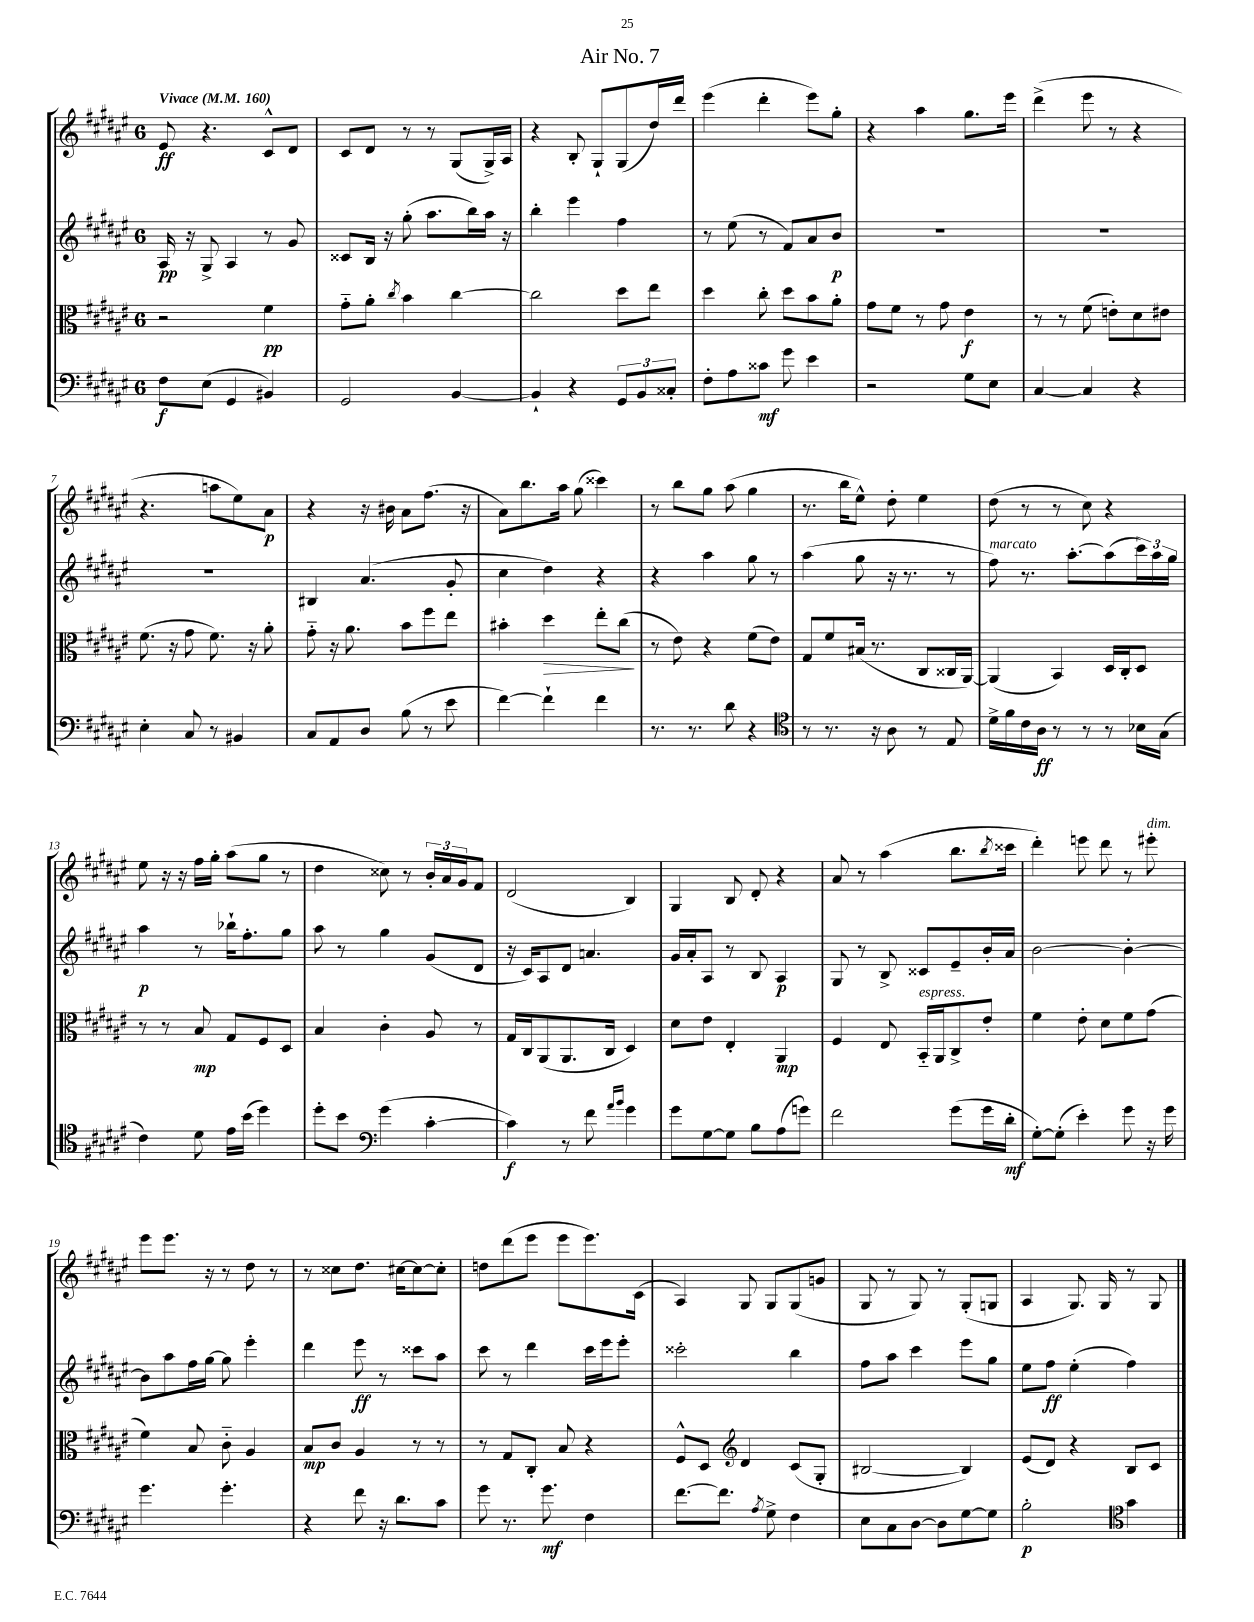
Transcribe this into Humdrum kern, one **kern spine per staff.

**kern	**dynam	**kern	**dynam	**kern	**dynam	**kern	**dynam
*part4	*part4	*part3	*part3	*part2	*part2	*part1	*part1
*staff4	*staff4	*staff3	*staff3	*staff2	*staff2	*staff1	*staff1
*clefF4	*	*clefC3	*	*clefG2	*	*clefG2	*
*k[f#c#g#d#a#e#]	*	*k[f#c#g#d#a#e#]	*	*k[f#c#g#d#a#e#]	*	*k[f#c#g#d#a#e#]	*
*M6/8	*	*M6/8	*	*M6/8	*	*M6/8	*
*MM160	*	*MM160	*	*MM160	*	*MM160	*
=1	=1	=1	=1	=1	=1	=1	=1
!	!	!	!	!	!	!LO:TX:a:B:t=Vivace	!
8F#\L	f	2r	.	16A#/	pp	8e#/	ff
.	.	.	.	16r	.	.	.
(8E#\J	.	.	.	8G#^/	.	4.r	.
4GG#/	.	.	.	4A#/	.	.	.
4BB#X/)	.	4f#\	pp	8r	.	8c#^^/L	.
.	.	.	.	8g#/	.	8d#/J	.
=2	=2	=2	=2	=2	=2	=2	=2
2GG#/	.	8g#\L	.	8c##X/L	.	8c#/L	.
.	.	8a#'\J	.	16B/Jk	.	8d#/J	.
.	.	.	.	16r	.	.	.
.	.	8qcc#/	.	.	.	.	.
.	.	4b\	.	(8gg#'\	.	8r	.
.	.	.	.	8.aa#\L	.	8r	.
[4BB/	.	[4cc#\	.	.	.	(8G#/L	.
.	.	.	.	16bb\L)	.	.	.
.	.	.	.	16aa#\JJ	.	16G#^/L)	.
.	.	.	.	16r	.	16A#/JJ	.
=3	=3	=3	=3	=3	=3	=3	=3
4BB`/]	.	2cc#\]	.	4bb'\	.	4r	.
4r	.	.	.	4eee#\	.	8B'/	.
.	.	.	.	.	.	8G#`/L	.
12GG#/L	.	8dd#\L	.	4ff#\	.	(8G#/	.
12BB/	.	.	.	.	.	.	.
.	.	8ee#\J	.	.	.	16dd#/L)	.
12C##X'/J	.	.	.	.	.	.	.
.	.	.	.	.	.	16ddd#/JJ	.
=4	=4	=4	=4	=4	=4	=4	=4
8F#'\L	.	4dd#\	.	8r	.	(4eee#\	.
8A#\	.	.	.	(8ee#\	.	.	.
8c##X\J	mf	8cc#'\	.	8r	.	4ddd#'\	.
8g#\	.	8dd#\L	.	8f#/L)	.	.	.
4e#\	.	8b\	.	8a#/	.	8eee#\L)	.
.	.	8a#'\J	.	8b/J	p	8gg#'\J	.
=5	=5	=5	=5	=5	=5	=5	=5
2r	.	8g#\L	.	2.r	.	4r	.
.	.	8f#\J	.	.	.	.	.
.	.	8r	.	.	.	4aa#\	.
.	.	8g#\	.	.	.	.	.
8G#\L	.	4e#\	f	.	.	8.gg#\L	.
8E#\J	.	.	.	.	.	.	.
.	.	.	.	.	.	16eee#\Jk	.
=6	=6	=6	=6	=6	=6	=6	=6
[4C#/	.	8r	.	2.r	.	(4ddd#^\	.
.	.	8r	.	.	.	.	.
4C#/]	.	(8f#\	.	.	.	8eee#\	.
.	.	8en'\L)	.	.	.	8r	.
4r	.	8d#\	.	.	.	4r	.
.	.	8e#X\J	.	.	.	.	.
!!LO:LB:g=z
=7	=7	=7	=7	=7	=7	=7	=7
4E#'\	.	(8.f#\	.	2.r	.	4.r	.
.	.	16r	.	.	.	.	.
8C#/	.	8g#\	.	.	.	.	.
8r	.	8.f#\)	.	.	.	8aan\L	.
4BB#X/	.	.	.	.	.	8ee#\)	.
.	.	16r	.	.	.	.	.
.	.	8a#'\	.	.	.	8a#\J	p
=8	=8	=8	=8	=8	=8	=8	=8
8C#/L	.	8g#\	.	4B#X/	.	4r	.
8AA#/	.	16r	.	.	.	.	.
.	.	8.a#\	.	.	.	.	.
8D#/J	.	.	.	(4.a#/	.	16r	.
.	.	.	.	.	.	16b#X\	.
(8B\	.	8b\L	.	.	.	8a#\L	.
8r	.	8ff#\	.	.	.	(8.ff#\J	.
8e#\	.	8ee#\J	.	8g#'/	.	.	.
.	.	.	.	.	.	16r	.
=9	=9	=9	=9	=9	=9	=9	=9
[4f#\)	.	4b#X'\	.	4cc#\	.	8a#\L)	.
.	.	.	.	.	.	8.bb\	.
!	!	!	!LO:HP:b	!	!	!	!
4f#`\]	.	4dd#\	>	4dd#\)	.	.	.
.	.	.	.	.	.	16aa#\Jk	.
.	.	.	.	.	.	(8gg#\	.
4f#\	.	8ee#'\L	.	4r	.	4ccc##X\)	.
.	.	(8cc#\J	.	.	.	.	.
.	.	.	]	.	.	.	.
=10	=10	=10	=10	=10	=10	=10	=10
8.r	.	8r	.	4r	.	8r	.
.	.	8e#\)	.	.	.	8bb\L	.
8.r	.	.	.	.	.	.	.
.	.	4r	.	4aa#\	.	8gg#\J	.
8d#\	.	.	.	.	.	(8aa#\	.
4r	.	(8f#\L	.	8gg#\	.	4gg#\	.
.	.	8e#\J)	.	8r	.	.	.
=11	=11	=11	=11	=11	=11	=11	=11
*clefC4	*	*	*	*	*	*	*
8r	.	8G#/L	.	(4aa#\	.	8.r	.
8.r	.	8f#/	.	.	.	.	.
.	.	.	.	.	.	16bb\KL	.
.	.	(16B#X/Jk	.	8gg#\	.	8ee#^^\J)	.
16r	.	8.r	.	.	.	.	.
8A#\	.	.	.	16r	.	8dd#'\	.
.	.	.	.	8.r	.	.	.
8r	.	8C#/L	.	.	.	4ee#\	.
8E#/	.	16C##X/L	.	8r	.	.	.
.	.	[16AA#/JJ)	.	.	.	.	.
=12	=12	=12	=12	=12	=12	=12	=12
!	!	!	!	!LO:TX:a:i:t=marcato	!	!	!
16d#^\LL	.	(4AA#/]	.	8ff#\)	.	(8dd#\	.
16f#\	.	.	.	.	.	.	.
16c#\	.	.	.	8.r	.	8r	.
16A#\JJ	ff	.	.	.	.	.	.
8r	.	4BB/)	.	.	.	8r	.
.	.	.	.	[8.aa#'\L	.	.	.
8r	.	.	.	.	.	8cc#\)	.
8r	.	16D#/LL	.	(8aa#\]	.	4r	.
.	.	16C#'/J	.	.	.	.	.
16B-X\LL	.	8D#/J	.	24ccc#\L)	.	.	.
.	.	.	.	24aa#\	.	.	.
(16G#\JJ	.	.	.	.	.	.	.
.	.	.	.	24gg#\JJ	.	.	.
!!LO:LB:g=z
=13	=13	=13	=13	=13	=13	=13	=13
4c#\)	.	8r	.	4aa#\	p	8ee#\	.
.	.	8r	.	.	.	16r	.
.	.	.	.	.	.	16r	.
8d#\	.	8B/	mp	8r	.	16ff#\LL	.
.	.	.	.	.	.	16gg#'\JJ	.
16e#\LL	.	8G#/L	.	16bb-X`\KL	.	(8aa#\L	.
(16b\JJ	.	.	.	8.ff#'\	.	.	.
4dd#\)	.	8F#/	.	.	.	8gg#\J	.
.	.	8D#/J	.	8gg#\J	.	8r	.
=14	=14	=14	=14	=14	=14	=14	=14
8dd#'\L	.	4B/	.	8aa#\	.	4dd#\	.
8b\J	.	.	.	8r	.	.	.
*clefF4	*	*	*	*	*	*	*
(4g#\	.	4c#'\	.	4gg#\	.	8cc##X\)	.
.	.	.	.	.	.	8r	.
[4c#'\	.	8A#/	.	(8g#/L	.	24b'/LL	.
.	.	.	.	.	.	24a#/	.
.	.	.	.	.	.	24g#/J	.
.	.	8r	.	8d#/J	.	8f#/J	.
=15	=15	=15	=15	=15	=15	=15	=15
4c#\])	f	16G#/LL	.	16r	.	(2d#/	.
.	.	16C#/J	.	16c#/KL)	.	.	.
.	.	(8AA#/	.	8A#/	.	.	.
8r	.	8.AA#/	.	8d#/J	.	.	.
8f#\	.	.	.	4.an/	.	.	.
.	.	16C#/Jk	.	.	.	.	.
16qqa#/LL	.	.	.	.	.	.	.
16qqb/JJ	.	.	.	.	.	.	.
4g#\	.	4D#/)	.	.	.	4B/)	.
=16	=16	=16	=16	=16	=16	=16	=16
8g#\L	.	8d#\L	.	16g#/LL	.	4G#/	.
.	.	.	.	16a#'/J	.	.	.
[8G#\	.	8e#\J	.	8A#/J	.	.	.
8G#\J]	.	4E#'/	.	8r	.	8B/	.
8B\L	.	.	.	8B/	.	8d#'/	.
(8A#\	.	4AA#/	mp	4A#/	p	4r	.
8gn\J)	.	.	.	.	.	.	.
=17	=17	=17	=17	=17	=17	=17	=17
2f#\	.	4F#/	.	8G#/	.	8a#/	.
.	.	.	.	8r	.	8r	.
.	.	8E#/	.	8B^/	.	(4aa#\	.
!	!	!LO:TX:a:i:t=espress.	!	!	!	!	!
.	.	16BB/LL	.	8c##X/L	.	.	.
.	.	16AA#/J	.	.	.	.	.
(8g#\L	.	8C#^/	.	8e#~/	.	8.bb\L	.
16g#\L	.	8e#'/J	.	16b'/L	.	.	.
.	.	.	.	.	.	8qbb/	.
16d#'\JJ	mf	.	.	16a#/JJ	.	16ccc##X\Jk	.
=18	=18	=18	=18	=18	=18	=18	=18
[8G#'\L)	.	4f#\	.	[2b\	.	4ddd#'\)	.
(8G#'\J]	.	.	.	.	.	.	.
4e#'\)	.	8e#'\	.	.	.	8eeen\	.
.	.	8d#\L	.	.	.	8ddd#\	.
8g#\	.	8f#\	.	4b'\_	.	8r	.
!	!	!	!	!	!	!LO:TX:a:i:t=dim.	!
16r	.	(8g#\J	.	.	.	8eee#X'\	.
16g#\	.	.	.	.	.	.	.
!!LO:LB:g=z
=19	=19	=19	=19	=19	=19	=19	=19
4.g#\	.	4f#\)	.	8b\L]	.	8eee#\L	.
.	.	.	.	8aa#\	.	8.eee#\J	.
.	.	8B/	.	16ff#\L	.	.	.
.	.	.	.	[16gg#\JJ	.	16r	.
4.g#'\	.	8c#\	.	8gg#\]	.	8r	.
.	.	4A#/	.	4eee#'\	.	8dd#\	.
.	.	.	.	.	.	8r	.
=20	=20	=20	=20	=20	=20	=20	=20
4r	.	8B/L	mp	4ddd#\	.	8r	.
.	.	8c#/J	.	.	.	8cc##X\L	.
8f#\	.	4A#/	.	8eee#\	ff	8.dd#\J	.
16r	.	.	.	8r	.	.	.
8.d#\L	.	.	.	.	.	[16cc#X\KL	.
.	.	8r	.	8ccc##X\L	.	8cc#\_	.
8c#\J	.	8r	.	8aa#\J	.	8cc#'\J]	.
=21	=21	=21	=21	=21	=21	=21	=21
8g#\	.	8r	.	8ccc#\	.	8ddn\L	.
8.r	.	8G#/L	.	8r	.	(8ddd#\	.
.	.	8C#'/J	.	4ddd#\	.	8eee#\J	.
8.g#\	mf	.	.	.	.	.	.
.	.	8B/	.	.	.	8eee#\L	.
4F#\	.	4r	.	16ccc#\LL	.	8.eee#\)	.
.	.	.	.	16eee#\J	.	.	.
.	.	.	.	8eee#'\J	.	.	.
.	.	.	.	.	.	(16c#\Jk	.
=22	=22	=22	=22	=22	=22	=22	=22
[8.f#\L	.	8F#^^/L	.	2ccc##X'\	.	4A#/)	.
.	.	8D#/J	.	.	.	.	.
8.f#\J]	.	.	.	.	.	.	.
*	*	*clefG2	*	*	*	*	*
.	.	4d#/	.	.	.	8G#/	.
8qA#/	.	.	.	.	.	.	.
8G#^\	.	.	.	.	.	8G#/L	.
4F#\	.	(8c#/L	.	4bb\	.	(8G#/	.
.	.	8G#'/J	.	.	.	8gn/J	.
=23	=23	=23	=23	=23	=23	=23	=23
8E#\L	.	[2B#X/	.	8ff#\L	.	8G#/	.
8C#\	.	.	.	8aa#\J	.	8r	.
[8D#\J	.	.	.	4ccc#\	.	8G#/)	.
8D#\L]	.	.	.	.	.	8r	.
[8G#\	.	4B#/])	.	8eee#\L	.	(8G#'/L	.
8G#\J]	.	.	.	8gg#\J	.	8Gn/J	.
=24	=24	=24	=24	=24	=24	=24	=24
2B'\	p	(8e#/L	.	8ee#\L	.	4A#/	.
.	.	8d#/J)	.	8ff#\J	ff	.	.
.	.	4r	.	(4ee#'\	.	8.G#/)	.
.	.	.	.	.	.	16G#/	.
*clefC4	*	*	*	*	*	*	*
4g#\	.	8B/L	.	4ff#\)	.	8r	.
.	.	8c#/J	.	.	.	8G#/	.
==	==	==	==	==	==	==	==
*-	*-	*-	*-	*-	*-	*-	*-
